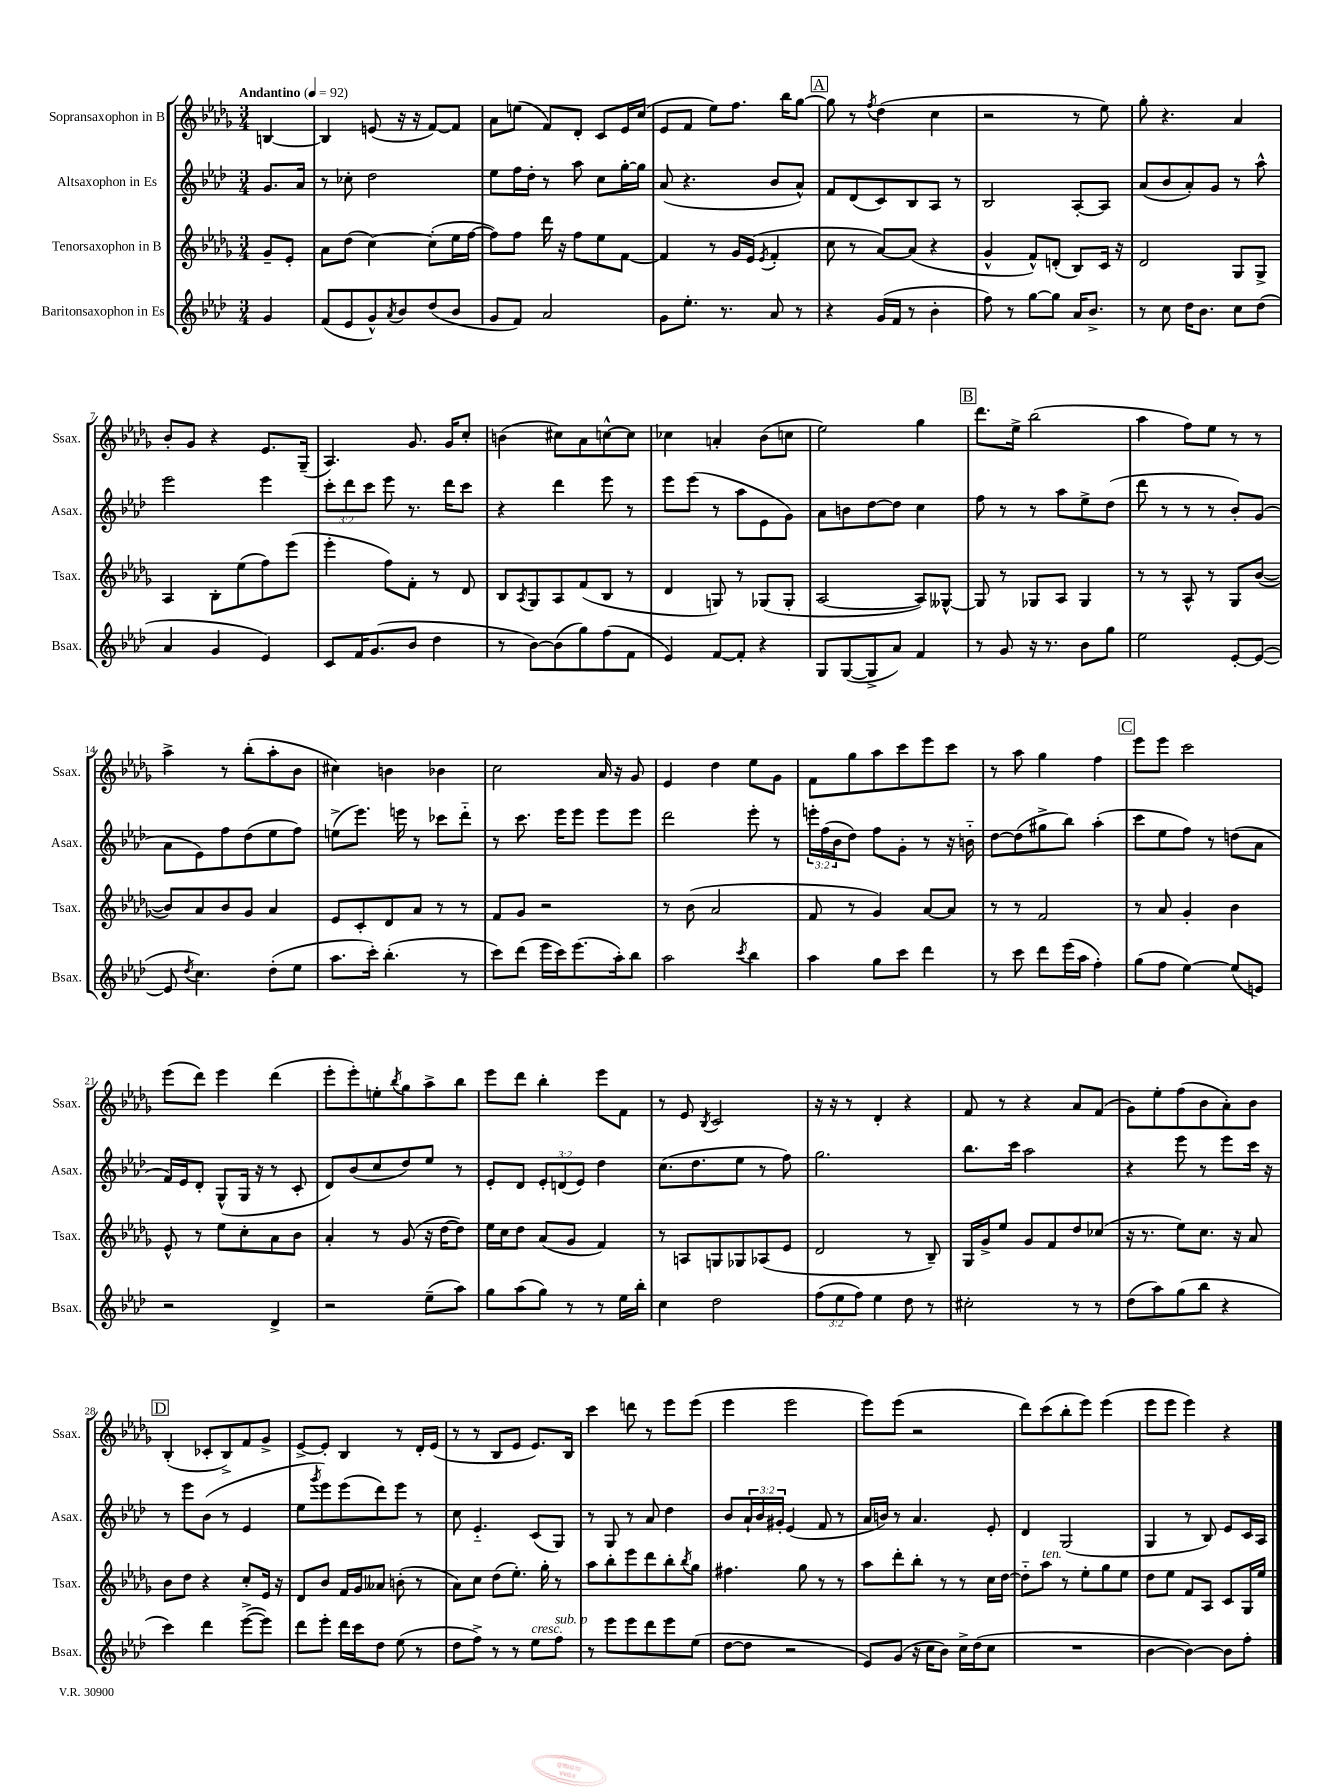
<<
\new StaffGroup <<
\new Staff = "s0" \with { instrumentName = "Sopransaxophon in B" shortInstrumentName = "Ssax." } {
    \clef treble \key des \major \numericTimeSignature \time 3/4 \partial 4 \tempo "Andantino" 4 = 92
    b4~ |
    b4 e'8( r16 r16 f'8~) f'8 |
    aes'8 e''8( f'8) des'8-. c'8 ees'16 c''16( |
    ees'8 f'8 ees''8) f''8. bes''16 ges''8~ |
    \mark \markup { \box "A" } ges''8 r8 \acciaccatura { f''8 } des''4( c''4 |
    r2 r8 ees''8) |
    ges''8-. r4. aes'4 |
    bes'8-. ges'8 r4 ees'8. ges16--( |
    aes4.) ges'8. ges'16 c''8-. |
    b'4( cis''8) aes'8 c''8~-^ c''8 |
    ces''4 a'4-. bes'8( c''8 |
    ees''2) ges''4 |
    \mark \markup { \box "B" } des'''8. ees''16-> bes''2( |
    aes''4 f''8) ees''8 r8 r8 |
    aes''4-> r8 bes''8-.( aes''8-. bes'8 |
    cis''4) b'4 bes'4 |
    c''2 aes'16 r16 ges'8 |
    ees'4 des''4 ees''8 ges'8 |
    f'8 ges''8 aes''8 c'''8 ees'''8 c'''8 |
    r8 aes''8 ges''4 f''4 |
    \mark \markup { \box "C" } ees'''8 ees'''8 c'''2 |
    ees'''8( des'''8) ees'''4 des'''4( |
    ees'''8-. ees'''8-.) e''8-. \acciaccatura { bes''8 } ges''8 aes''8-> bes''8 |
    ees'''8 des'''8 bes''4-. ees'''8 f'8 |
    r8 ees'8 \acciaccatura { bes8 } c'2 |
    r16 r16 r8 des'4-. r4 |
    f'8 r8 r4 aes'8 f'8( |
    ges'8) ees''8-. f''8( bes'8 aes'8-.) bes'8 |
    \mark \markup { \box "D" } bes4-.( ces'8-. bes8->) f'8 ges'8-> |
    ees'8~-> ees'8-. bes4 r8 des'16-. ees'16( |
    r8 r8 bes8 ees'8 ees'8.) bes16 |
    c'''4 d'''8 r8 ees'''8 ees'''8( |
    ees'''4 ees'''2 |
    ees'''8) ees'''8( r2 |
    des'''8) c'''8( bes''8-. ees'''8) ees'''4( |
    ees'''8 ees'''8 ees'''4) r4 \bar "|." |
}
\new Staff = "s1" \with { instrumentName = "Altsaxophon in Es" shortInstrumentName = "Asax." } {
    \clef treble \key aes \major \numericTimeSignature \time 3/4 \override Staff.TupletNumber.text = #tuplet-number::calc-fraction-text \partial 4
    g'8. aes'16 |
    r8 ces''8-. des''2 |
    ees''8 f''16 des''16-. r8 aes''8 c''8 g''16~-. g''16 |
    aes'8( r4. bes'8 aes'8-^) |
    \mark \markup { \box "A" } f'8 des'8( c'8) bes8 aes8 r8 |
    bes2 aes8~-. aes8 |
    aes'8( bes'8 aes'8-.) g'8 r8 aes''8-^ |
    ees'''2 ees'''4 |
    \tuplet 3/2 { c'''8-. des'''8 c'''8 } ees'''8 r8. des'''16 c'''8 |
    r4 des'''4 ees'''8 r8 |
    ees'''8 ees'''8( r8 aes''8 ees'8 g'8) |
    aes'8 b'8 des''8~ des''8 c''4 |
    \mark \markup { \box "B" } f''8 r8 r8 aes''8 ees''8-> des''8( |
    des'''8 r8 r8 r8 bes'8-.) g'8( |
    aes'8 ees'8) f''8 des''8( ees''8 f''8) |
    e''8->( ees'''8.) e'''16 r8 ces'''8 des'''8-_ |
    r8 c'''8. ees'''16 ees'''8 ees'''8 ees'''8 |
    des'''2 ees'''8-. r8 |
    \tuplet 3/2 { e'''16-. f''16( bes'16 } des''8) f''8 g'8-. r8 r16 b'16-_ |
    des''8~ des''8( gis''8-> bes''8) aes''4-.( |
    \mark \markup { \box "C" } c'''8 ees''8 f''8) r8 d''8( aes'8 |
    f'16) ees'16 des'8-. g8-^( g16 r16 r8 c'8-. |
    des'8) bes'8( c''8 des''8) ees''8 r8 |
    ees'8-. des'8 \tuplet 3/2 { ees'8-. d'8( ees'8) } des''4 |
    c''8.( des''8. ees''8 r8 f''8) |
    g''2. |
    bes''8. c'''16 aes''2 |
    r4 ees'''8 r8 ees'''8 c'''16 r16 |
    \mark \markup { \box "D" } r8 ees'''8 bes'8( r8 ees'4 |
    ees''8 \acciaccatura { g'''8 } ees'''8) ees'''8( des'''8) ees'''8 r8 |
    c''8 ees'4.-_ c'8( g8) |
    r8 g8 r8 aes'8 des''4 |
    bes'8 \tuplet 3/2 { aes'16-! bes'16 gis'16-. } ees'4( f'8 r8 |
    aes'16 b'16) r8 aes'4. ees'8-. |
    des'4 g2( |
    g4 r8 bes8) ees'8 c'16 aes16 \bar "|." |
}
\new Staff = "s2" \with { instrumentName = "Tenorsaxophon in B" shortInstrumentName = "Tsax." } {
    \clef treble \key des \major \numericTimeSignature \time 3/4 \partial 4
    ges'8-- ees'8-. |
    aes'8 des''8( c''4~) c''8-.( ees''16 f''16~ |
    f''8) f''8 des'''16 r16 f''8 ees''8 f'8~ |
    f'4 r8 ges'16 ees'16( \acciaccatura { ees'8 } f'4-. |
    \mark \markup { \box "A" } c''8 r8 aes'8~) aes'8( r4 |
    ges'4-^ f'8-^) d'8-.( bes8) c'16 r16 |
    des'2 ges8 ges8-> |
    aes4 bes8-. ees''8( f''8) ees'''8( |
    ees'''4-. f''8) f'8-. r8 des'8 |
    bes8 \acciaccatura { aes8 } ges8 aes8 f'8( bes8 r8 |
    des'4 g8) r8 ges8( ges8-. |
    aes2~ aes8) geses8~-^ |
    \mark \markup { \box "B" } geses8 r8 ges8 aes8 ges4 |
    r8 r8 aes8-^ r8 ges8 bes'8~( |
    bes'8) aes'8 bes'8 ges'8 aes'4 |
    ees'8 c'8-. des'8 aes'8 r8 r8 |
    f'8 ges'8 r2 |
    r8 bes'8( aes'2 |
    f'8 r8 ges'4) aes'8~ aes'8 |
    r8 r8 f'2 |
    \mark \markup { \box "C" } r8 aes'8 ges'4-. bes'4 |
    ees'8-^ r8 ees''8 c''8-. aes'8 bes'8 |
    aes'4-. r8 ges'8( r16 des''16~ des''8) |
    ees''16 c''16 des''8 aes'8( ges'8 f'4) |
    r8 a8 g8 ges8 aes8( ees'8 |
    des'2 r8 bes8--) |
    ges16 ges'16-> ees''8 ges'8 f'8 des''8 ces''8( |
    r16 r8. ees''8) c''8. r16 aes'8 |
    \mark \markup { \box "D" } bes'8 des''8 r4 c''8-. ees'16 r16 |
    des'8 bes'8 f'16 ges'16 aeses'8 b'8-.( r8 |
    aes'8) c''8 des''8( ees''8.-.) ges''16-. r8 |
    aes''8 bes''8-. ees'''8 des'''8 bes''8-. \acciaccatura { bes''8 } ges''8 |
    fis''4. ges''8 r8 r8 |
    aes''8 des'''8-. bes''8-. r8 r8 c''16 des''16~ |
    des''8-_ aes''8^\markup { \italic "ten." } r8 ees''8-. ges''8 ees''8 |
    des''8 ees''8 f'8 aes8 c'8 ges16 ees''16 \bar "|." |
}
\new Staff = "s3" \with { instrumentName = "Baritonsaxophon in Es" shortInstrumentName = "Bsax." } {
    \clef treble \key aes \major \numericTimeSignature \time 3/4 \override Staff.TupletNumber.text = #tuplet-number::calc-fraction-text \partial 4
    g'4 |
    f'8( ees'8 g'8-^) \acciaccatura { aes'8 } bes'8 des''8( bes'8 |
    g'8 f'8) aes'2 |
    g'8 ees''8.-. r8. aes'8 r8 |
    \mark \markup { \box "A" } r4 g'16( f'16 r8 bes'4-. |
    f''8) r8 g''8~ g''8 aes'16 bes'8.-> |
    r8 c''8 des''16 bes'8. c''8 des''8( |
    aes'4 g'4 ees'4) |
    c'8 f'16 g'8.( bes'8 des''4 |
    r8 bes'8~) bes'8( g''8) f''8( f'8 |
    ees'4) f'8~ f'8-. r4 |
    g8 g8~( g8-> aes'8) f'4 |
    \mark \markup { \box "B" } r8 g'8 r16 r8. bes'8 g''8 |
    ees''2 ees'8~-. ees'8~( |
    ees'8 \acciaccatura { des''8 } c''4.) des''8-.( ees''8 |
    aes''8. c'''16-.) bes''4.-.( r8 |
    c'''8) des'''8( ees'''16 c'''16) ees'''8.( aes''16-.) bes''8 |
    aes''2 \acciaccatura { c'''8 } bes''4 |
    aes''4 g''8 c'''8 des'''4 |
    r8 c'''8 des'''8 ees'''16( aes''16 f''4-.) |
    \mark \markup { \box "C" } g''8( f''8 ees''4~) ees''8( e'8) |
    r2 des'4-> |
    r2 ees''8--( aes''8) |
    g''8 aes''8( g''8) r8 r8 ees''16 bes''16-. |
    c''4 des''2 |
    \tuplet 3/2 { f''8( ees''8 f''8) } ees''4 des''8 r8 |
    cis''2-. r8 r8 |
    des''8( aes''8) g''8( bes''8 r4 |
    \mark \markup { \box "D" } c'''4) des'''4 ees'''8~->( ees'''8) |
    des'''8 ees'''8-. des'''16 c'''16 des''8 ees''8( r8 |
    des''8 f''8->) r8 r8 ees''8^\markup { \italic "cresc." } f''8^\markup { \italic "sub. p" } |
    r8 ees'''8 ees'''8 des'''8 ees'''8 ees''8( |
    des''8~ des''8 r2 |
    ees'8) g'8( r16 c''16 bes'8) c''16-> des''16( c''8 |
    R2. |
    bes'4~ bes'4~) bes'8 f''8-. \bar "|." |
}
>>
>>
